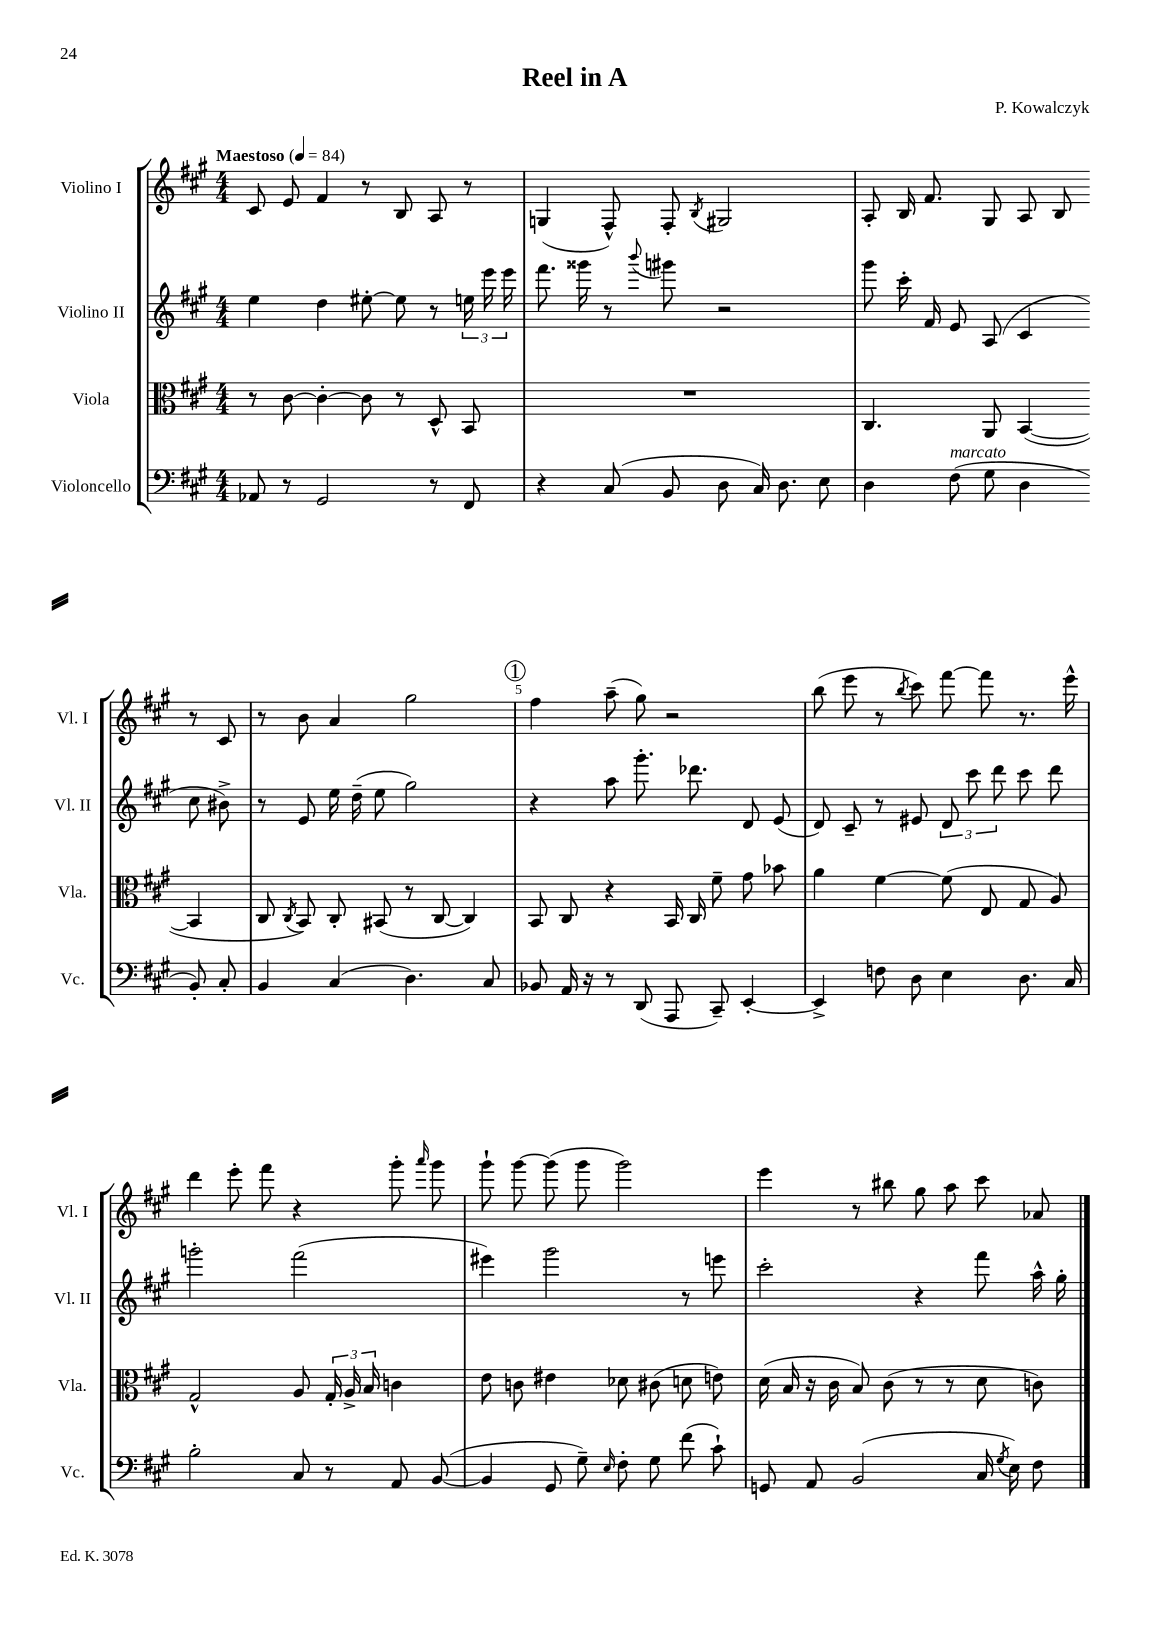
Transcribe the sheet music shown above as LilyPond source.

\header { title = "Reel in A" composer = "P. Kowalczyk" }
<<
\new StaffGroup <<
\new Staff = "s0" \with { instrumentName = "Violino I" shortInstrumentName = "Vl. I" } {
    \clef treble \key a \major \numericTimeSignature \time 4/4 \tempo "Maestoso" 4 = 84
    \autoBeamOff cis'8 e'8 fis'4 r8 b8 a8 r8 |
    g4( fis8-^) fis8-. \acciaccatura { b8 } gis2 |
    a8-. b16 fis'8. gis8 a8 b8 r8 cis'8 |
    r8 b'8 a'4 gis''2 |
    \mark \markup { \circle "1" } fis''4 a''8--( gis''8) r2 |
    b''8( e'''8 r8 \acciaccatura { b''8 } cis'''8) fis'''8~ fis'''8 r8. e'''16-^ |
    d'''4 e'''8-. fis'''8 r4 gis'''8-. \grace { a'''16 } gis'''8 |
    gis'''8-! gis'''8~ gis'''8( gis'''8 gis'''2) |
    e'''4 r8 bis''8 gis''8 a''8 cis'''8 aes'8 \bar "|." |
}
\new Staff = "s1" \with { instrumentName = "Violino II" shortInstrumentName = "Vl. II" } {
    \clef treble \key a \major \numericTimeSignature \time 4/4
    \autoBeamOff e''4 d''4 eis''8~-. eis''8 r8 \tuplet 3/2 { e''16 e'''16 e'''16 } |
    fis'''8. gisis'''16 r8 \appoggiatura { b'''8 } gis'''8 r2 |
    gis'''8 cis'''16-. fis'16 e'8 a8( cis'4 cis''8 bis'8->) |
    r8 e'8 e''16 d''16--( e''8 gis''2) |
    \mark \markup { \circle "1" } r4 a''8 gis'''8.-. des'''8. d'8 e'8( |
    d'8) cis'8-- r8 eis'8 \tuplet 3/2 { d'8 cis'''8 d'''8 } cis'''8 d'''8 |
    g'''2-. fis'''2( |
    eis'''4) gis'''2 r8 e'''8 |
    cis'''2-. r4 fis'''8 a''16-^ gis''16-. \bar "|." |
}
\new Staff = "s2" \with { instrumentName = "Viola" shortInstrumentName = "Vla." } {
    \clef alto \key a \major \numericTimeSignature \time 4/4
    \autoBeamOff r8 cis'8~ cis'4~-. cis'8 r8 d8-^ b,8 |
    R1 |
    cis4. a,8 b,4~( b,4 |
    cis8 \acciaccatura { cis8 } b,8) cis8-. bis,8( r8 cis8~ cis4) |
    \mark \markup { \circle "1" } b,8 cis8 r4 b,16 cis16 fis'8-- gis'8 bes'8 |
    a'4 fis'4~ fis'8( e8 gis8 a8) |
    gis2-^ a8 \tuplet 3/2 { gis16-. a16-> b16 } c'4 |
    e'8 c'8 eis'4 des'8 cis'8( d'8 e'8) |
    d'16( b16 r16 cis'16 b8) cis'8( r8 r8 d'8 c'8) \bar "|." |
}
\new Staff = "s3" \with { instrumentName = "Violoncello" shortInstrumentName = "Vc." } {
    \clef bass \key a \major \numericTimeSignature \time 4/4
    \autoBeamOff aes,8 r8 gis,2 r8 fis,8 |
    r4 cis8( b,8 d8 cis16) d8. e8 |
    d4 fis8^\markup { \italic "marcato" }( gis8 d4 b,8-.) cis8-. |
    b,4 cis4( d4.) cis8 |
    \mark \markup { \circle "1" } bes,8 a,16 r16 r8 d,8( a,,8 cis,8--) e,4~-. |
    e,4-> f8 d8 e4 d8. cis16 |
    b2-. cis8 r8 a,8 b,8~( |
    b,4 gis,8 gis8--) \grace { e16 } fis8-. gis8 fis'8( cis'8-!) |
    g,8 a,8 b,2( cis16 \acciaccatura { gis8 } e16) fis8 \bar "|." |
}
>>
>>
\layout { \context { \Score \override BarNumber.break-visibility = ##(#f #t #t) barNumberVisibility = #(every-nth-bar-number-visible 5) } }
